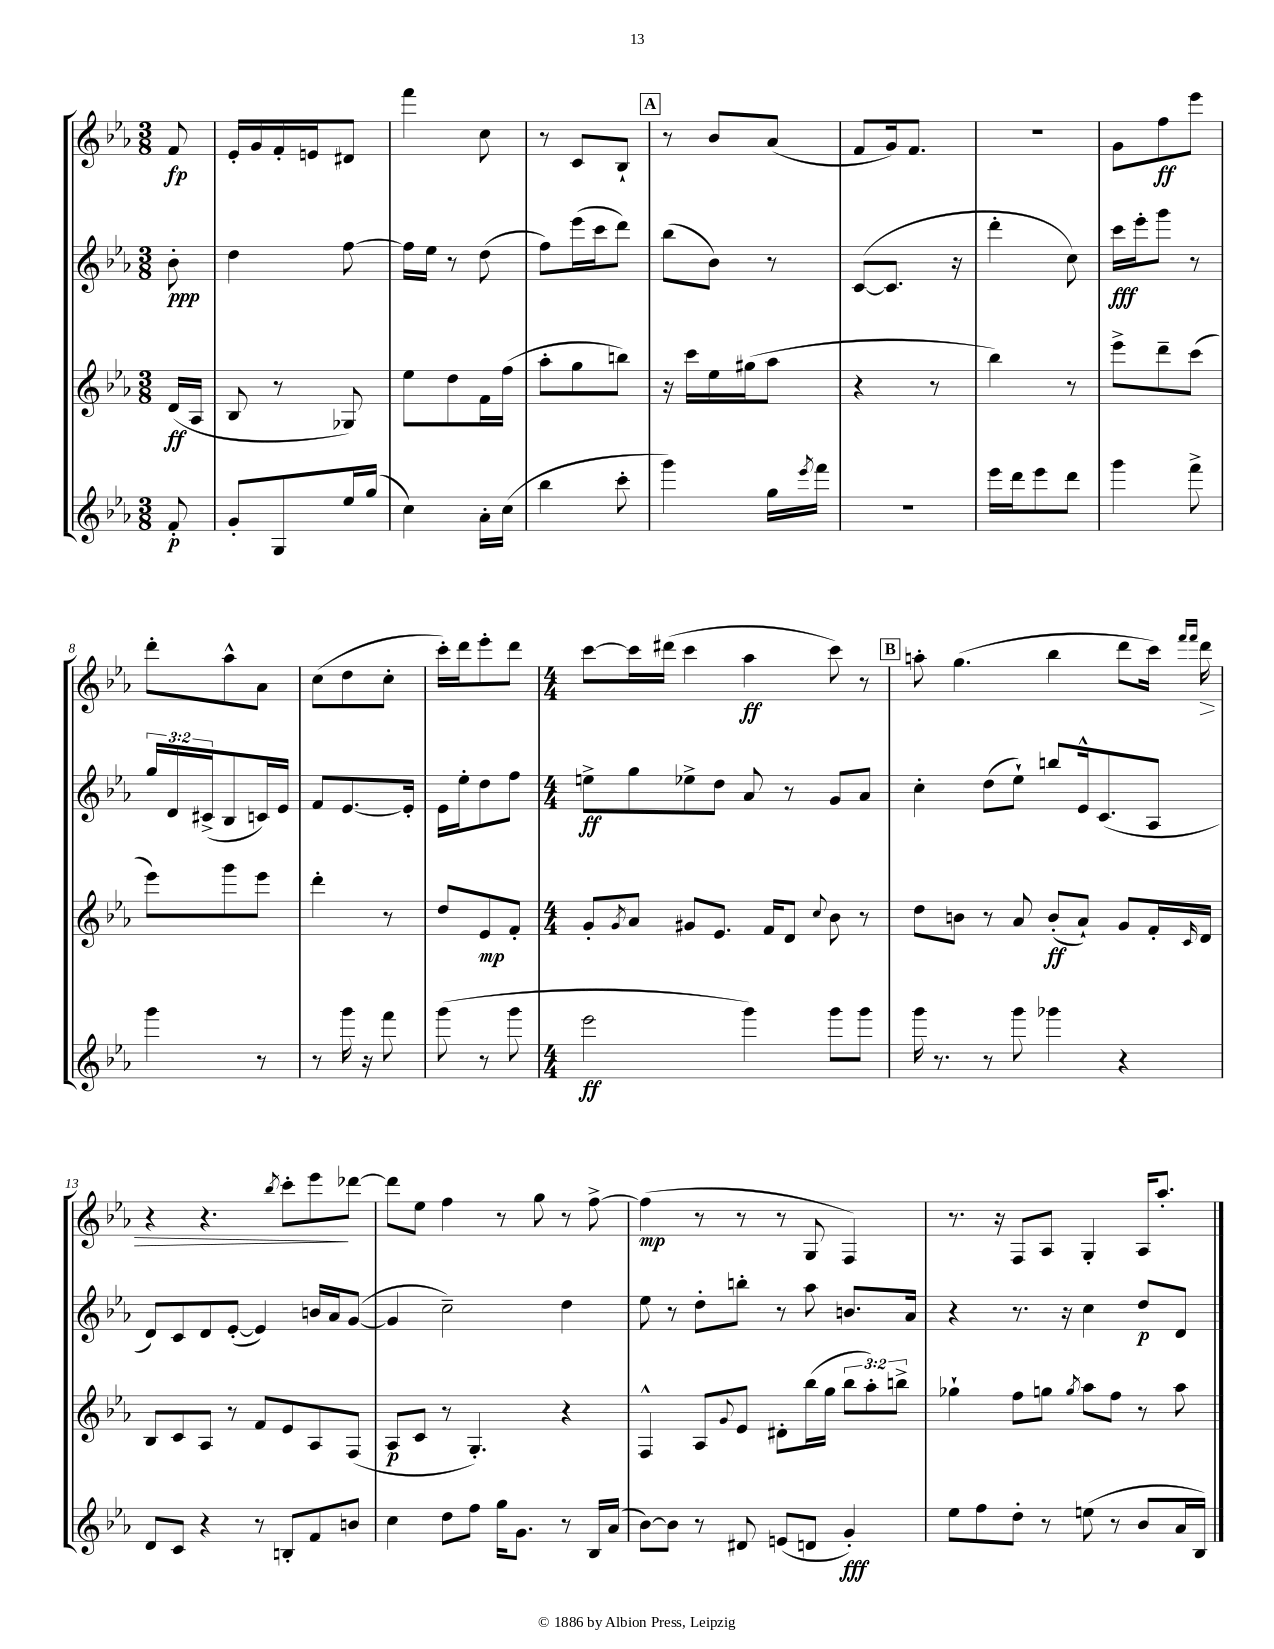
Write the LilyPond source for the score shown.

<<
\new StaffGroup <<
\new Staff = "s0" {
    \clef treble \key ees \major \numericTimeSignature \time 3/8 \partial 8
    f'8\fp |
    ees'16-. g'16 f'16-. e'16 dis'8 |
    f'''4 c''8 |
    r8 c'8 bes8-! |
    \mark \markup { \box "A" } r8 bes'8 aes'8( |
    f'8 g'16) f'8. |
    R4. |
    g'8 f''8\ff ees'''8 |
    d'''8-. aes''8-^ aes'8 |
    c''8( d''8 c''8-. |
    c'''16-.) d'''16 ees'''8-. d'''8 |
    \numericTimeSignature \time 4/4 c'''8~ c'''16 dis'''16( c'''4 aes''4\ff c'''8) r8 |
    \mark \markup { \box "B" } a''8-. g''4.( bes''4 d'''8 c'''16) \grace { f'''16 f'''16 } d'''16\> |
    r4 r4. \acciaccatura { bes''8 } c'''8-. ees'''8\! des'''8~ |
    des'''8 ees''8 f''4 r8 g''8 r8 f''8~-> |
    f''4\mp( r8 r8 r8 g8 f4) |
    r8. r16 f8 aes8 g4-. aes16 aes''8.-. \bar "|." |
}
\new Staff = "s1" {
    \clef treble \key ees \major \numericTimeSignature \time 3/8 \override Staff.TupletNumber.text = #tuplet-number::calc-fraction-text \partial 8
    bes'8-.\ppp |
    d''4 f''8~ |
    f''16 ees''16 r8 d''8( |
    f''8) ees'''16( c'''16 d'''8) |
    \mark \markup { \box "A" } bes''8( bes'8) r8 |
    c'8~( c'8. r16 |
    d'''4-. c''8) |
    c'''16\fff ees'''16-. g'''8 r8 |
    \tuplet 3/2 { g''16 d'16 cis'16->( } bes8 c'16) ees'16 |
    f'8 ees'8.~ ees'16-. |
    ees'16 ees''16-. d''8 f''8 |
    \numericTimeSignature \time 4/4 e''8->\ff g''8 ees''8-> d''8 aes'8 r8 g'8 aes'8 |
    \mark \markup { \box "B" } c''4-. d''8( ees''8-!) b''8 ees'16-^ c'8.( aes8 |
    d'8) c'8 d'8 ees'8~-.( ees'4) b'16 aes'16 g'8~( |
    g'4 c''2--) d''4 |
    ees''8 r8 d''8-. b''8-. r8 aes''8 b'8. aes'16 |
    r4 r8. r16 c''4 d''8\p d'8 \bar "|." |
}
\new Staff = "s2" {
    \clef treble \key ees \major \numericTimeSignature \time 3/8 \override Staff.TupletNumber.text = #tuplet-number::calc-fraction-text \partial 8
    d'16\ff( aes16 |
    bes8 r8 ges8) |
    ees''8 d''8 f'16 f''16( |
    aes''8-. g''8 b''8) |
    \mark \markup { \box "A" } r16 c'''16 ees''16 gis''16( aes''8 |
    r4 r8 |
    bes''4) r8 |
    ees'''8-> d'''8-- c'''8( |
    ees'''8) g'''8 ees'''8 |
    d'''4-. r8 |
    d''8 ees'8\mp f'8-. |
    \numericTimeSignature \time 4/4 g'8-. \acciaccatura { g'8 } aes'8 gis'8 ees'8. f'16 d'8 \appoggiatura { c''8 } bes'8 r8 |
    \mark \markup { \box "B" } d''8 b'8 r8 aes'8 b'8-.\ff( aes'8-!) g'8 f'16-. \grace { c'16 } d'16 |
    bes8 c'8 aes8 r8 f'8 ees'8 aes8 f8( |
    aes8\p c'8 r8 g4.-.) r4 |
    f4-^ aes8 \appoggiatura { g'8 } ees'8 dis'8-. bes''16( g''16 \tuplet 3/2 { bes''8 aes''8-.) b''8-> } |
    ges''4-! f''8 g''8 \acciaccatura { g''8 } aes''8 f''8 r8 aes''8 \bar "|." |
}
\new Staff = "s3" {
    \clef treble \key ees \major \numericTimeSignature \time 3/8 \partial 8
    f'8-.\p |
    g'8-. g8 ees''16 g''16( |
    c''4) aes'16-. c''16( |
    bes''4 c'''8-. |
    \mark \markup { \box "A" } g'''4) g''16 \acciaccatura { ees'''8 } f'''16 |
    r4. |
    ees'''16 d'''16 ees'''8 d'''8 |
    g'''4 f'''8-> |
    g'''4 r8 |
    r8 g'''16 r16 f'''8 |
    g'''8( r8 g'''8 |
    \numericTimeSignature \time 4/4 ees'''2\ff g'''4) g'''8 g'''8 |
    \mark \markup { \box "B" } g'''16 r8. r8 g'''8 ges'''4 r4 |
    d'8 c'8 r4 r8 b8-. f'8 b'8 |
    c''4 d''8 f''8 g''16 g'8. r8 bes16 aes'16( |
    bes'8~) bes'8 r8 dis'8 e'8( d'8 g'4-.\fff) |
    ees''8 f''8 d''8-. r8 e''8( r8 bes'8 aes'16 bes16) \bar "|." |
}
>>
>>
